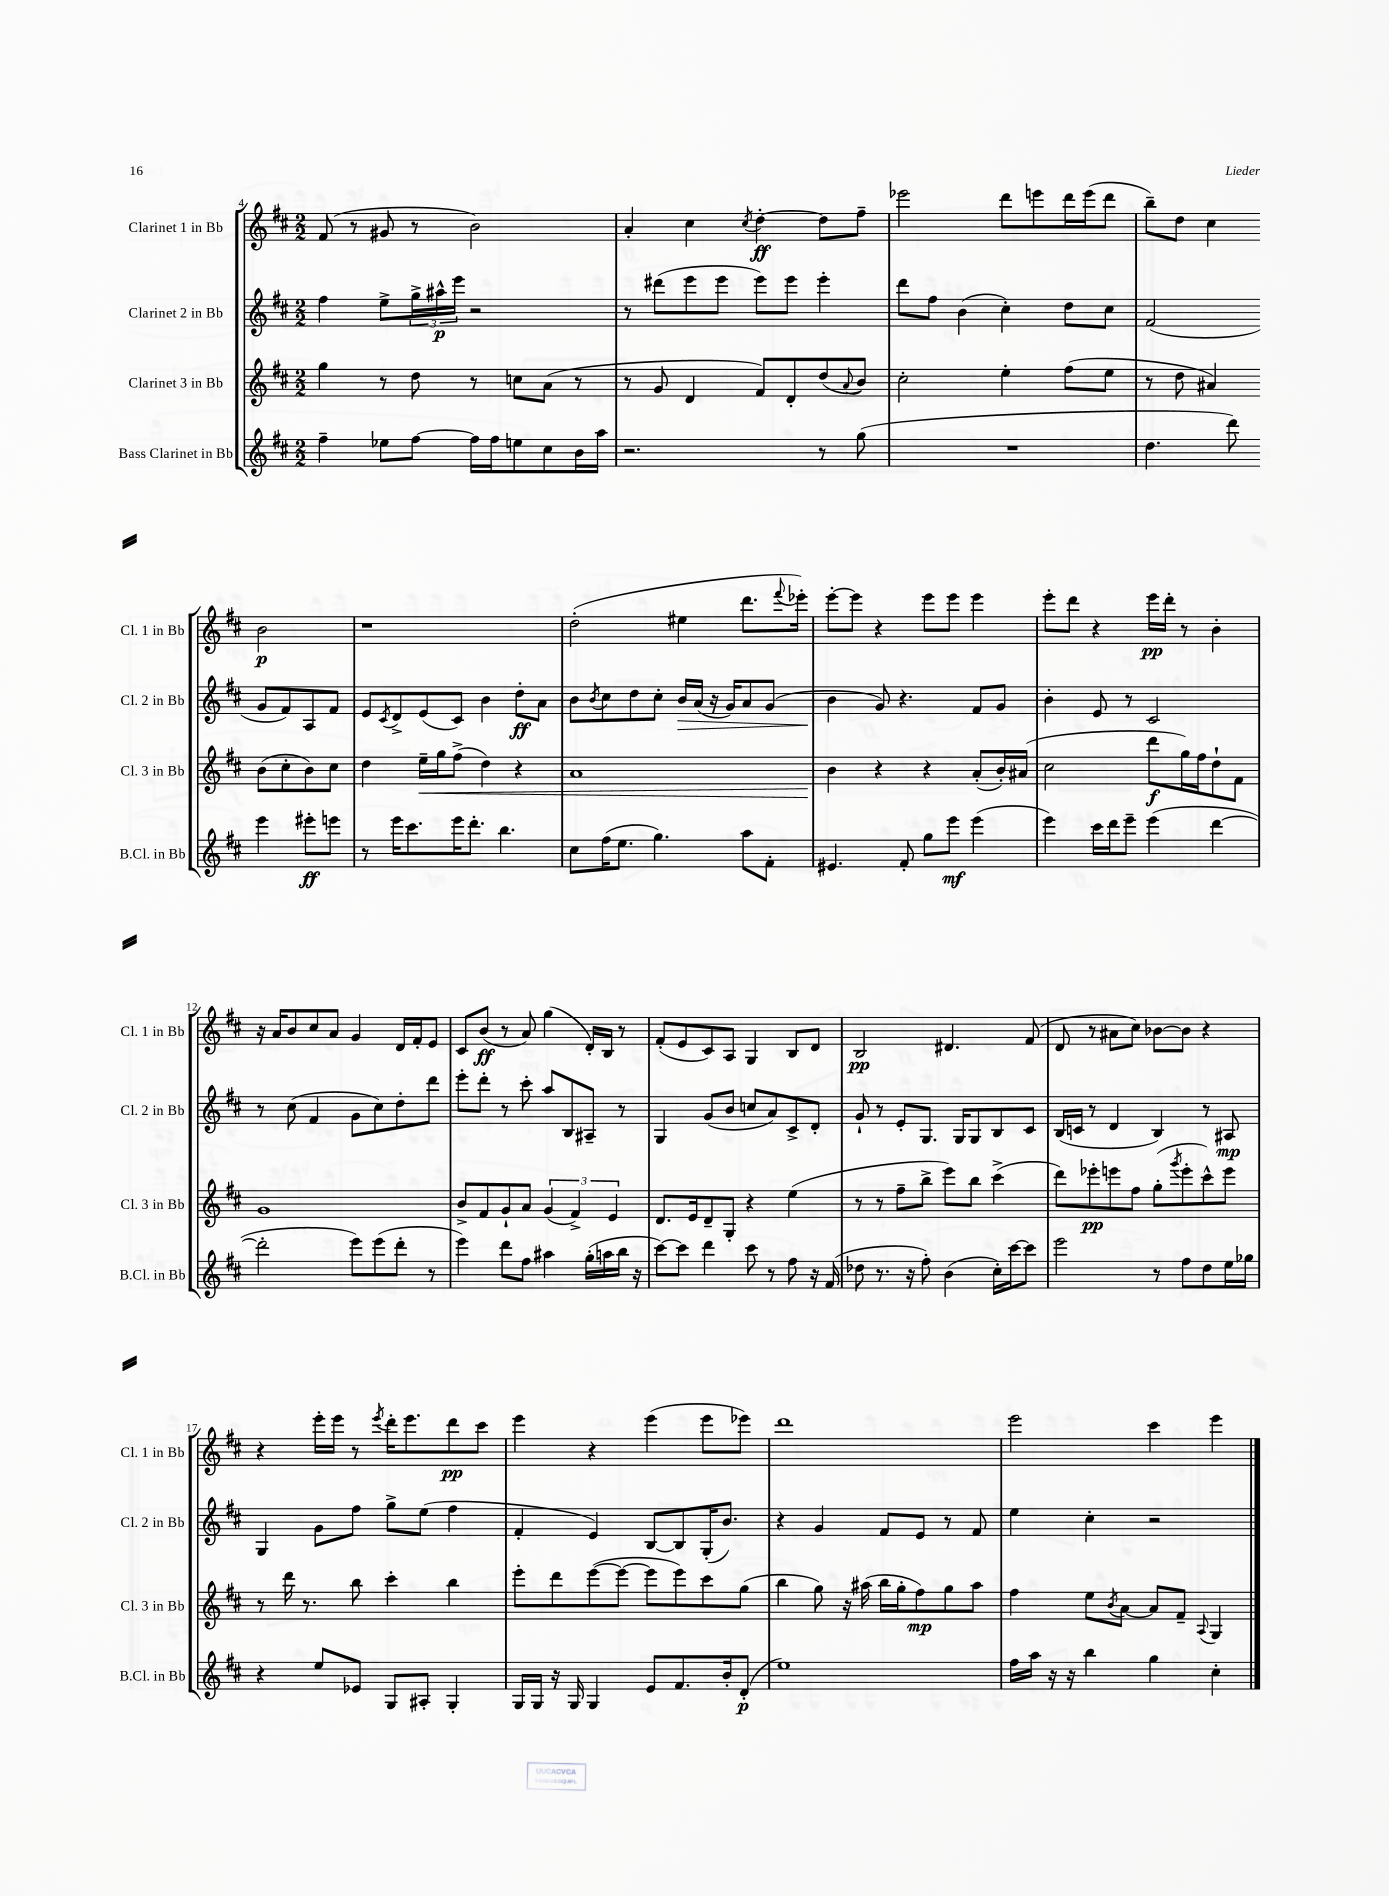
<<
\new StaffGroup <<
\new Staff = "s0" \with { instrumentName = "Clarinet 1 in Bb" shortInstrumentName = "Cl. 1 in Bb" } {
    \clef treble \key d \major \numericTimeSignature \time 2/2
    fis'8( r8 gis'8 r8 b'2) |
    a'4-. cis''4 \acciaccatura { cis''8 } d''4~-.\ff d''8 fis''8-- |
    ees'''2 d'''8 e'''8 d'''16 e'''16( d'''8 |
    b''8--) d''8 cis''4 b'2\p |
    r1 |
    d''2-.( eis''4 d'''8. \appoggiatura { fis'''8 } ees'''16-.) |
    e'''8~-. e'''8 r4 e'''8 e'''8 e'''4 |
    e'''8-. d'''8 r4 e'''16\pp d'''16-. r8 b'4-. |
    r16 a'16 b'8 cis''8 a'8 g'4 d'16 fis'16-. e'8 |
    cis'8 b'8\ff( r8 a'8) g''4( d'16-.) b16 r8 |
    fis'8-.( e'8 cis'8) a8 g4 b8 d'8 |
    b2\pp dis'4. fis'8( |
    d'8 r8 ais'8 cis''8) bes'8~ bes'8 r4 |
    r4 e'''16-. e'''16 r8 \acciaccatura { e'''8 } d'''16-. e'''8. d'''8\pp cis'''8 |
    e'''4 r4 e'''4( e'''8 ees'''8) |
    d'''1 |
    e'''2 cis'''4 e'''4 \bar "|." |
}
\new Staff = "s1" \with { instrumentName = "Clarinet 2 in Bb" shortInstrumentName = "Cl. 2 in Bb" } {
    \clef treble \key d \major \numericTimeSignature \time 2/2
    fis''4 e''8-> \tuplet 3/2 { g''16-> ais''16-^\p e'''16 } r2 |
    r8 dis'''8( e'''8 e'''8 e'''8) e'''8 e'''4-. |
    d'''8 fis''8 b'4( cis''4-.) d''8 cis''8 |
    fis'2( g'8 fis'8) a8 fis'8 |
    e'8 \acciaccatura { cis'8 } d'8-> e'8( cis'8) b'4 d''8-.\ff a'8 |
    b'8 \acciaccatura { b'8 } cis''8 d''8 cis''8-. b'16\> a'16( r16 g'16) a'8 g'8( |
    b'4\! g'8) r4. fis'8 g'8 |
    b'4-. e'8 r8 cis'2 |
    r8 cis''8( fis'4 g'8 cis''8) d''8-. d'''8 |
    e'''8-. d'''8-. r8 cis'''8-. a''8 b8 ais8-- r8 |
    g4 g'8( b'8 c''8 a'8) cis'8-> d'8-. |
    g'8-! r8 e'8-. g8. g16 g8 b8 cis'8 |
    b16( c'16 r8 d'4 b4) r8 ais8\mp |
    g4 g'8 fis''8 g''8-> e''8( fis''4 |
    fis'4-. e'4) b8~ b8 g16-.( b'8.) |
    r4 g'4 fis'8 e'8 r8 fis'8 |
    e''4 cis''4-. r2 \bar "|." |
}
\new Staff = "s2" \with { instrumentName = "Clarinet 3 in Bb" shortInstrumentName = "Cl. 3 in Bb" } {
    \clef treble \key d \major \numericTimeSignature \time 2/2
    g''4 r8 d''8 r8 c''8 a'8( r8 |
    r8 g'8 d'4 fis'8) d'8-. d''8( \appoggiatura { a'8 } b'8) |
    cis''2-. e''4-. fis''8( e''8 |
    r8 d''8 ais'4) b'8( cis''8-. b'8) cis''8 |
    d''4 e''16--\< g''16 fis''8->( d''4) r4 |
    a'1 |
    b'4\! r4 r4 a'8-.( b'16-.) ais'16( |
    cis''2 d'''8\f g''16) fis''16 d''8-! fis'8 |
    g'1 |
    b'8-> fis'8 g'8-! a'8 \tuplet 3/2 { g'4( fis'4->) e'4 } |
    d'8. e'16 d'8-- g8-. r4 e''4( |
    r8 r8 fis''8-- b''8-> e'''8) b''8 cis'''4->( |
    d'''8) ees'''8-.\pp e'''8 fis''8 g''8-.( \acciaccatura { g'''8 } e'''8-. cis'''8-^) e'''8 |
    r8 d'''16 r8. b''8 cis'''4-. b''4 |
    e'''8-. d'''8 e'''8~( e'''8~ e'''8 e'''8) cis'''8 g''8( |
    b''4 g''8) r16 ais''16( b''16 g''16-. fis''8\mp) g''8 ais''8 |
    fis''4 e''8 \acciaccatura { b'8 } a'8~ a'8 fis'8-- \appoggiatura { a8 } g4 \bar "|." |
}
\new Staff = "s3" \with { instrumentName = "Bass Clarinet in Bb" shortInstrumentName = "B.Cl. in Bb" } {
    \clef treble \key d \major \numericTimeSignature \time 2/2
    fis''4-- ees''8 fis''8~ fis''16 fis''16 e''8 cis''8 b'16 a''16 |
    r2. r8 g''8( |
    R1 |
    d''4. d'''8) e'''4 eis'''8-.\ff e'''8 |
    r8 e'''16 cis'''8. e'''16 d'''8.-. b''4. |
    cis''8 fis''16( e''8. g''4.) a''8 fis'8-. |
    eis'4. fis'8-. g''8 e'''8\mf e'''4( |
    e'''4) cis'''16 d'''16 e'''8-- e'''4( d'''4~ |
    d'''2-. e'''8) e'''8( d'''8-. r8 |
    e'''4) d'''8 fis''8 ais''4 g''16-.( a''16 b''16 r16 |
    cis'''8~) cis'''8 d'''4 cis'''8 r8 fis''8 r16 fis'16( |
    des''8 r8. r16 fis''8-.) b'4( cis''16-.) cis'''16~ cis'''8 |
    e'''2 r8 fis''8 d''8 e''16 ges''16 |
    r4 e''8 ees'8 g8 ais8-. g4-. |
    g16 g16 r16 g16 g4 e'8 fis'8. b'16-. d'8-.\p( |
    e''1) |
    fis''16 a''16 r16 r16 b''4 g''4 cis''4-. \bar "|." |
}
>>
>>
\layout { \context { \Score currentBarNumber = #4 } }
